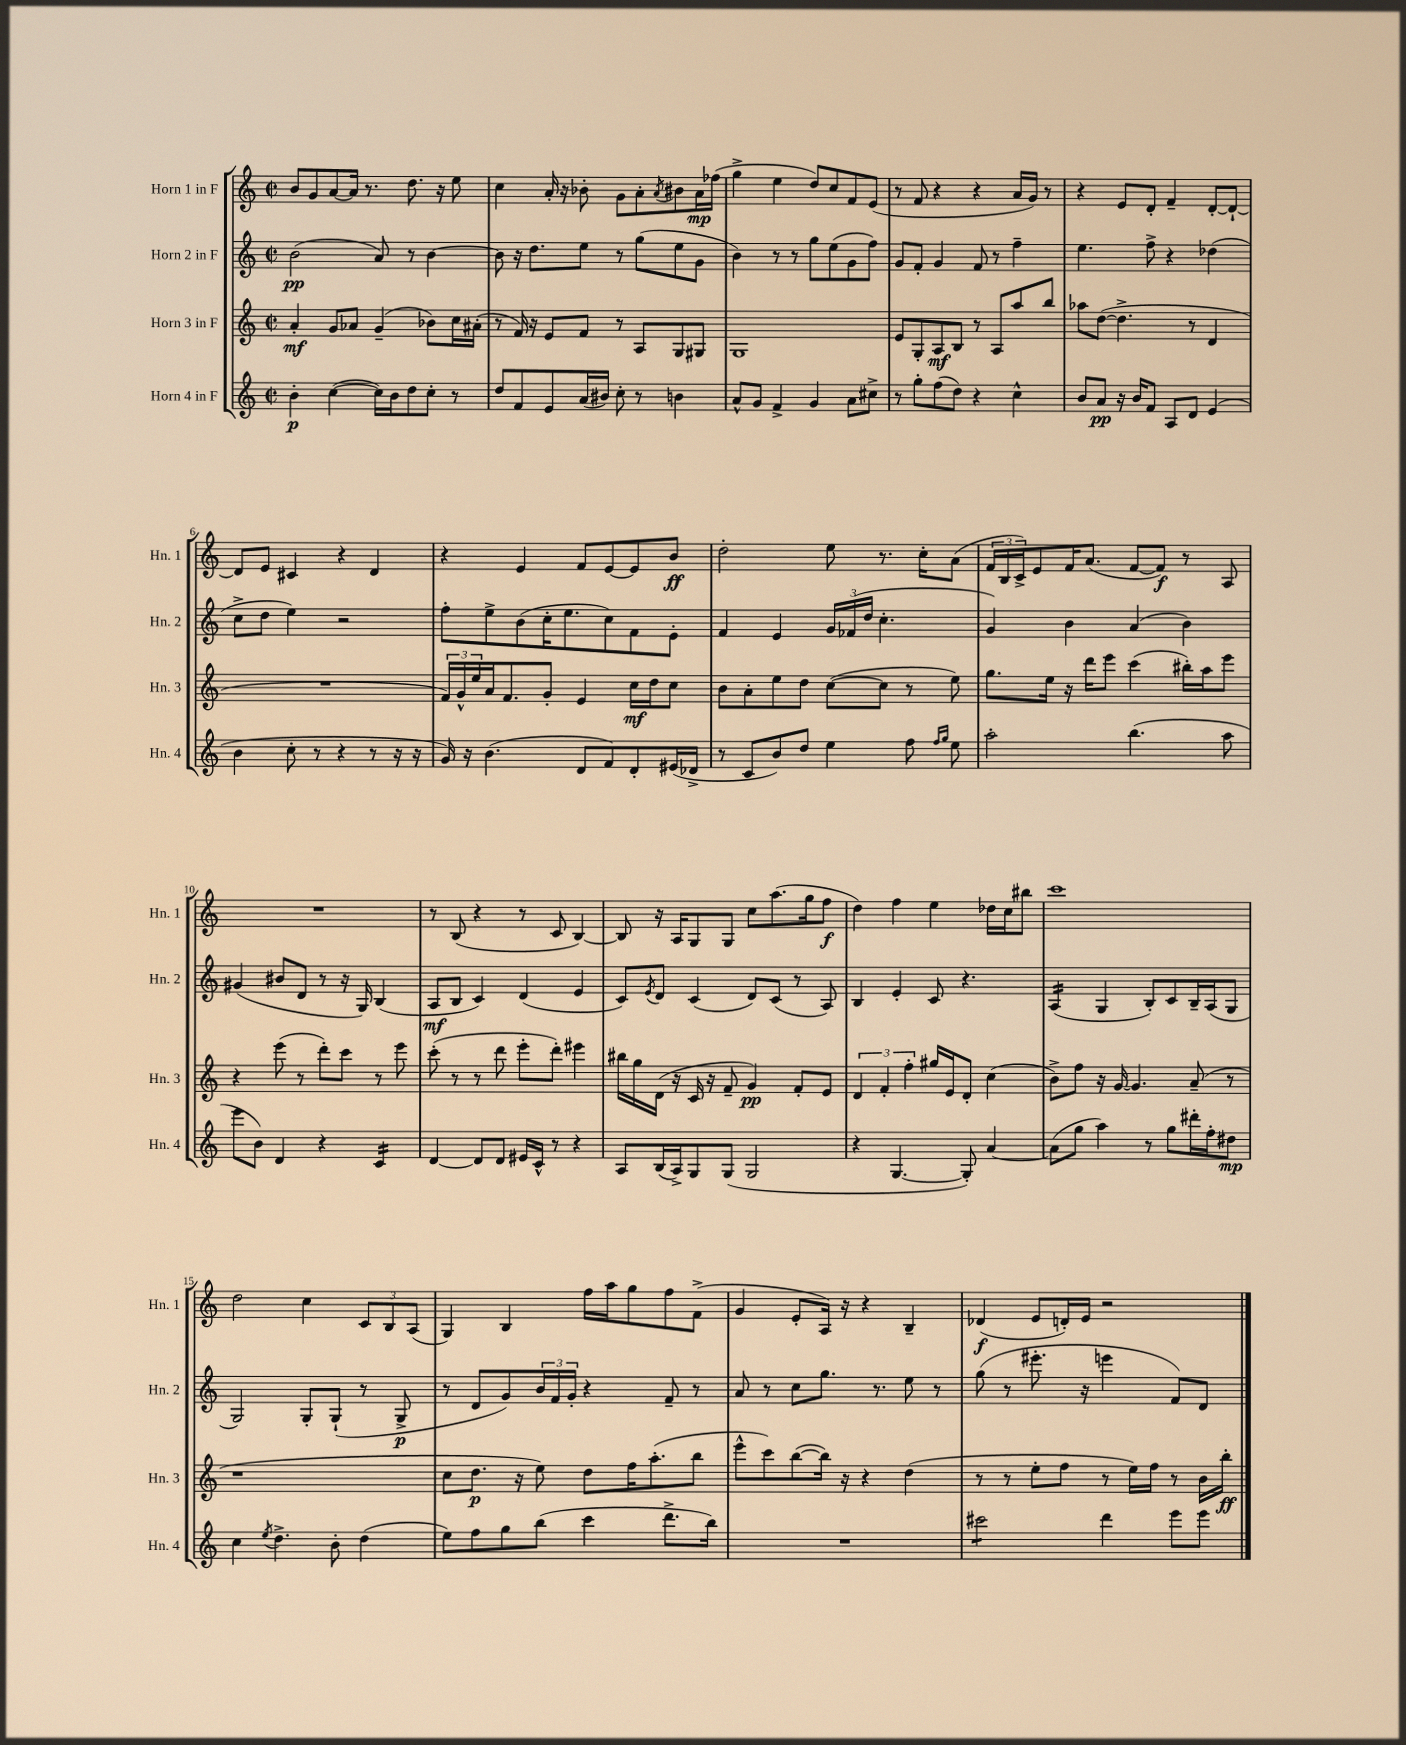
<<
\new StaffGroup <<
\new Staff = "s0" \with { instrumentName = "Horn 1 in F" shortInstrumentName = "Hn. 1" } {
    \clef treble \key c \major \defaultTimeSignature \time 2/2
    b'8 g'8 a'8~ a'16 r8. d''8. r16 e''8 |
    c''4 a'16-. r16 bes'8-. g'8 a'8-. \acciaccatura { a'8 } bis'8 a'16\mp fes''16( |
    g''4-> e''4 d''8) c''8 f'8 e'8( |
    r8 f'8 r4 r4 a'16 g'16) r8 |
    r4 e'8 d'8-. f'4-- d'8~-. d'8~-! |
    d'8 e'8 cis'4 r4 d'4 |
    r4 e'4 f'8 e'8~ e'8 b'8\ff |
    d''2-. e''8 r8. c''16-. a'8( |
    \tuplet 3/2 { f'16 b16 c'16->) } e'8 f'16 a'8.( f'8~ f'8\f) r8 a8 |
    R1 |
    r8 b8( r4 r8 c'8 b4~) |
    b8 r16 a16 g8 g8 c''8 a''8.( g''16 f''8\f |
    d''4) f''4 e''4 des''16 c''16 bis''8 |
    c'''1 |
    d''2 c''4 \tuplet 3/2 { c'8 b8 a8( } |
    g4) b4 f''16 a''16 g''8 f''8 f'8->( |
    g'4 e'8-. a16) r16 r4 b4-- |
    des'4\f( e'8 d'16-.) e'16 r2 \bar "|." |
}
\new Staff = "s1" \with { instrumentName = "Horn 2 in F" shortInstrumentName = "Hn. 2" } {
    \clef treble \key c \major \defaultTimeSignature \time 2/2
    b'2\pp( a'8) r8 b'4~ |
    b'8 r16 d''8. e''8 r8 g''8( e''8 g'8 |
    b'4) r8 r8 g''8 e''8( g'8 f''8) |
    g'8 f'8-. g'4 f'8 r8 f''4-- |
    e''4. f''8-> r4 des''4( |
    c''8-> d''8 e''4) r2 |
    f''8-. e''8-> b'8( c''16-. e''8. c''8) f'8 e'8-. |
    f'4 e'4 \tuplet 3/2 { g'16 fes'16( d''16 } c''4.-. |
    g'4) b'4 a'4( b'4) |
    gis'4( bis'8 d'8 r8 r16 g16) b4( |
    a8\mf b8 c'4) d'4( e'4 |
    c'8) \acciaccatura { e'8 } d'8 c'4( d'8) c'8( r8 a8) |
    b4 e'4-. c'8 r4. |
    a4:16( g4 b8-.) c'8 b16-- a16( g8 |
    g2) g8-. g8-!( r8 g8->\p |
    r8 d'8 g'8) \tuplet 3/2 { b'16 f'16 g'16-. } r4 f'8-- r8 |
    a'8 r8 c''8 g''8. r8. e''8 r8 |
    g''8( r8 eis'''8.-. r16 e'''4 f'8) d'8 \bar "|." |
}
\new Staff = "s2" \with { instrumentName = "Horn 3 in F" shortInstrumentName = "Hn. 3" } {
    \clef treble \key c \major \defaultTimeSignature \time 2/2
    a'4-.\mf g'8 aes'8 g'4--( bes'8) c''16 ais'16-.( |
    r8 f'16) r16 e'8 f'8 r8 a8 g8 gis8 |
    g1 |
    e'8 g8-. a8\mf b8 r8 a8 a''8 b''8 |
    aes''8 d''8~( d''4.-> r8 d'4 |
    R1 |
    \tuplet 3/2 { f'16) g'16-^ e''16 } a'16 f'8. g'8-. e'4 c''16\mf d''16 c''8 |
    b'8 a'8-. e''8 d''8 c''8~( c''8 r8 e''8) |
    g''8. e''16 r16 d'''16 e'''8 c'''4( bis''16-.) a''16 e'''8 |
    r4 e'''8( r8 d'''8-.) c'''8 r8 e'''8 |
    c'''8-.( r8 r8 d'''8 e'''8-. d'''8-.) eis'''4 |
    bis''16 g''16 d'16( r16 c'16 r16 f'8-- g'4\pp) f'8-. e'8 |
    \tuplet 3/2 { d'4 f'4-. f''4-. } gis''16 e'16 d'8-. c''4( |
    b'8->) f''8 r16 g'16~ g'4. a'8--( r8 |
    r1 |
    c''8 d''8.\p r16 e''8) d''8 f''16 a''8.-.( b''8 |
    e'''8-^ c'''8) b''8~( b''16) r16 r4 d''4( |
    r8 r8 e''8-. f''8 r8 e''16) f''16 r8 b'16 b''16-.\ff \bar "|." |
}
\new Staff = "s3" \with { instrumentName = "Horn 4 in F" shortInstrumentName = "Hn. 4" } {
    \clef treble \key c \major \defaultTimeSignature \time 2/2
    b'4-.\p c''4~( c''16) b'16 d''8 c''8-. r8 |
    d''8 f'8 e'8 a'16( bis'16) c''8-. r8 b'4 |
    a'8-^ g'8 f'4-> g'4 a'8 cis''8-> |
    r8 g''8-. f''8( d''8) r4 c''4-^ |
    b'8 a'8\pp r16 b'16 f'8 a8 d'8 e'4( |
    b'4 c''8-. r8 r4 r8 r16 r16 |
    g'16) r16 b'4.( d'8 f'8) d'8-. eis'16( des'16-> |
    r8 c'8 b'8) d''8 e''4 f''8 \grace { f''16 g''16 } e''8 |
    a''2-. b''4.( a''8 |
    e'''8 b'8) d'4 r4 c'4:16 |
    d'4~ d'8 d'8 eis'16 c'16-^ r8 r4 |
    a8 b16( a16->) g8 g8( g2 |
    r4 g4.~ g8-.) a'4~ |
    a'8( g''8 a''4) r8 g''8 dis'''16-. f''16-. dis''8\mp |
    c''4 \acciaccatura { e''8 } d''4.-> b'8-. d''4( |
    e''8) f''8 g''8 b''8( c'''4 d'''8.-> b''16) |
    R1 |
    cis'''2:8 d'''4 e'''8 e'''8 \bar "|." |
}
>>
>>
